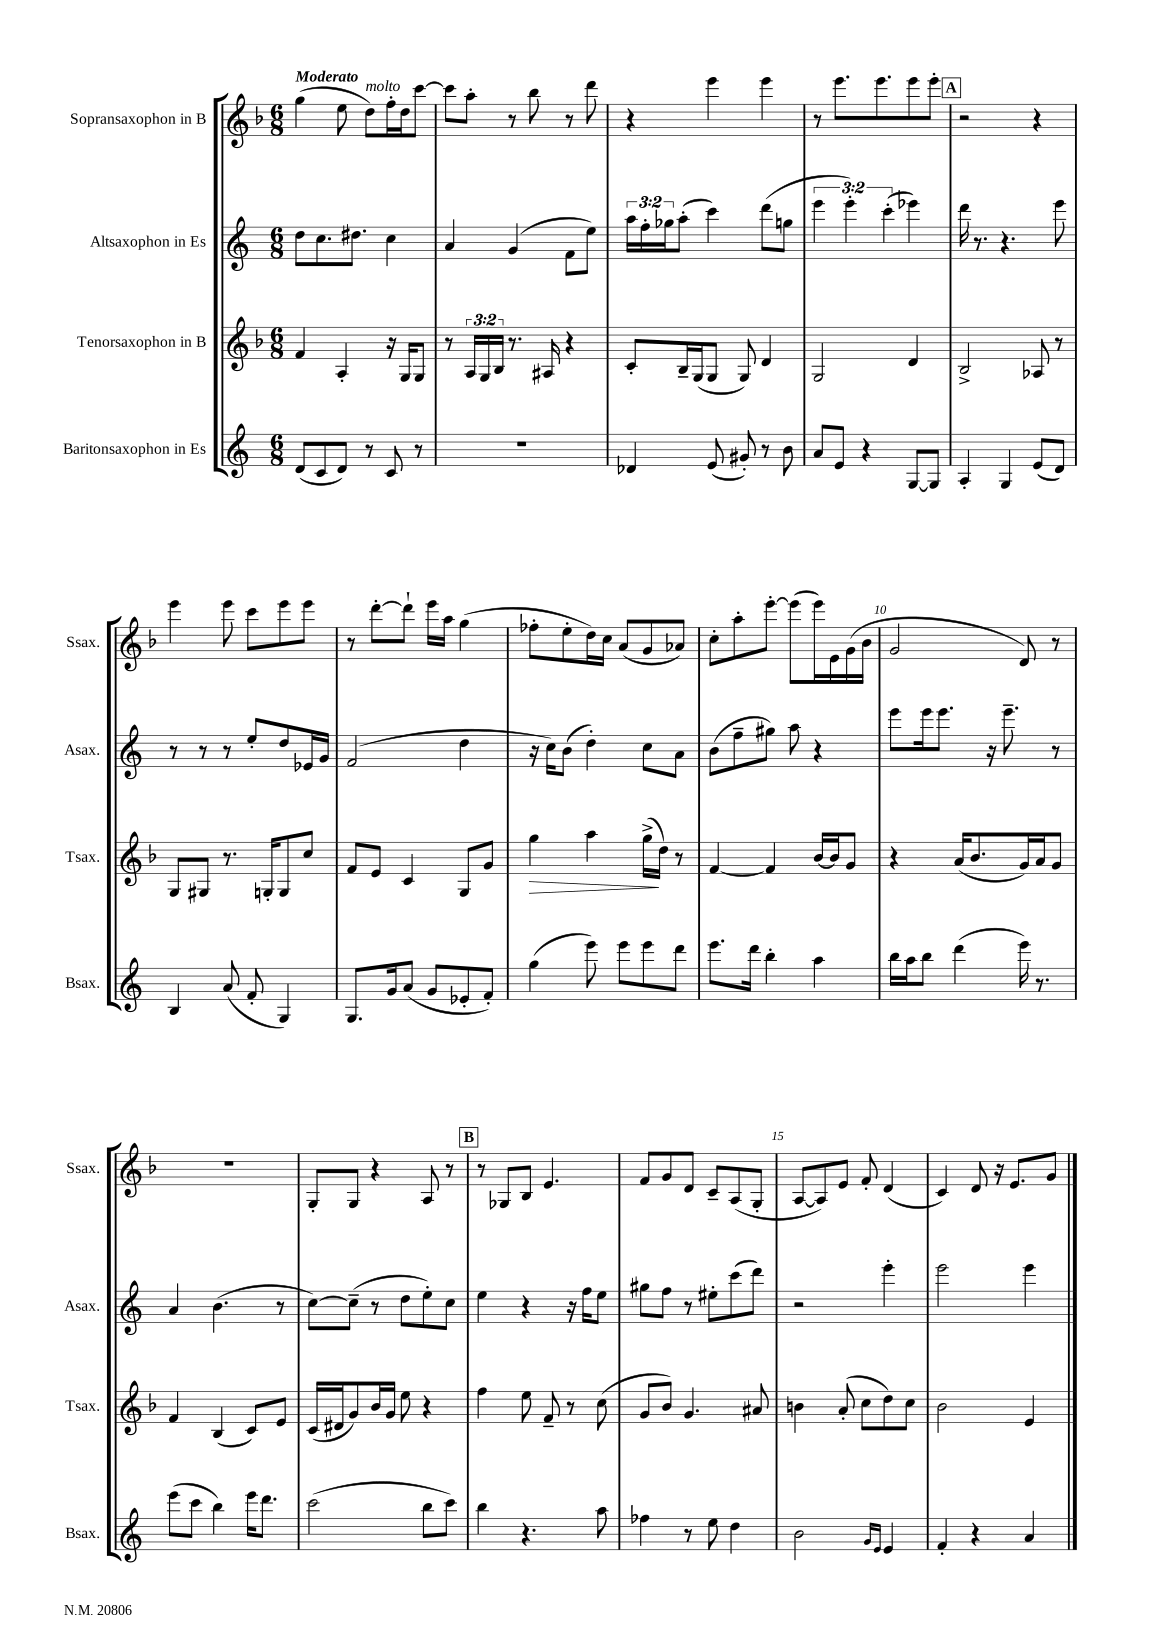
<<
\new StaffGroup <<
\new Staff = "s0" \with { instrumentName = "Sopransaxophon in B" shortInstrumentName = "Ssax." } {
    \clef treble \key f \major \numericTimeSignature \time 6/8 \tempo "Moderato"
    g''4( e''8 d''8^\markup { \italic "molto" }) f''16-. d''16 c'''8~ |
    c'''8 a''8-. r8 bes''8 r8 d'''8 |
    r4 e'''4 e'''4 |
    r8 e'''8. e'''8. e'''8 e'''8-. |
    \mark \markup { \box "A" } r2 r4 |
    e'''4 e'''8 c'''8 e'''8 e'''8 |
    r8 d'''8~-. d'''8-! e'''16 a''16 g''4( |
    fes''8-. e''8-. d''16) c''16 a'8( g'8 aes'8) |
    c''8-. a''8-. e'''8~-. e'''8( e'''16) e'16 g'16( bes'16 |
    g'2 d'8) r8 |
    R2. |
    g8-. g8 r4 a8 r8 |
    \mark \markup { \box "B" } r8 ges8 bes8 e'4. |
    f'8 g'8 d'8 c'8-- a8( g8-. |
    a8~ a8) e'8 f'8-. d'4( |
    c'4) d'8 r16 e'8. g'8 \bar "|." |
}
\new Staff = "s1" \with { instrumentName = "Altsaxophon in Es" shortInstrumentName = "Asax." } {
    \clef treble \key c \major \numericTimeSignature \time 6/8 \override Staff.TupletNumber.text = #tuplet-number::calc-fraction-text
    d''8 c''8. dis''8. c''4 |
    a'4 g'4( f'8 e''8) |
    \tuplet 3/2 { a''16 f''16-. ges''16 } a''8-.( c'''4) d'''8( g''8 |
    \tuplet 3/2 { e'''4 e'''4-.) c'''4-.( } ees'''4) |
    \mark \markup { \box "A" } d'''16 r8. r4. e'''8 |
    r8 r8 r8 e''8-. d''8 ees'16 g'16 |
    f'2( d''4 |
    r16 c''16) b'8( d''4-.) c''8 a'8 |
    b'8( f''8-- gis''8) a''8 r4 |
    e'''8 e'''16 e'''8. r16 e'''8.-- r8 |
    a'4 b'4.( r8 |
    c''8~) c''8--( r8 d''8 e''8-.) c''8 |
    \mark \markup { \box "B" } e''4 r4 r16 f''16 e''8 |
    gis''8 f''8 r8 eis''8-. c'''8( d'''8) |
    r2 e'''4-. |
    e'''2 e'''4 \bar "|." |
}
\new Staff = "s2" \with { instrumentName = "Tenorsaxophon in B" shortInstrumentName = "Tsax." } {
    \clef treble \key f \major \numericTimeSignature \time 6/8 \override Staff.TupletNumber.text = #tuplet-number::calc-fraction-text
    f'4 a4-. r16 g16 g8 |
    r8 \tuplet 3/2 { a16 g16 bes16 } r8. ais16 r4 |
    c'8-. bes16-- g16( g8 g8) d'4 |
    g2 d'4 |
    \mark \markup { \box "A" } bes2-> aes8 r8 |
    g8 gis8 r8. g16-. g8 c''8 |
    f'8 e'8 c'4 g8 g'8 |
    g''4\> a''4 g''16->\!( d''16) r8 |
    f'4~ f'4 bes'16~ bes'16 g'8 |
    r4 a'16( bes'8. g'16) a'16 g'8 |
    f'4 bes4( c'8) e'8 |
    c'16( dis'16 g'8) bes'16 g'16 e''8 r4 |
    \mark \markup { \box "B" } f''4 e''8 f'8-- r8 c''8( |
    g'8 bes'8) g'4. ais'8 |
    b'4 a'8-.( c''8 d''8) c''8 |
    bes'2 e'4 \bar "|." |
}
\new Staff = "s3" \with { instrumentName = "Baritonsaxophon in Es" shortInstrumentName = "Bsax." } {
    \clef treble \key c \major \numericTimeSignature \time 6/8
    d'8( c'8 d'8) r8 c'8 r8 |
    R2. |
    des'4 e'8( gis'8-.) r8 b'8 |
    a'8 e'8 r4 g8~ g8 |
    \mark \markup { \box "A" } a4-. g4 e'8( d'8) |
    b4 a'8( f'8-. g4) |
    g8. g'16 a'8( g'8 ees'8-. f'8-.) |
    g''4( e'''8) e'''8 e'''8 d'''8 |
    e'''8. d'''16 b''4-. a''4 |
    b''16 a''16 b''8 d'''4( e'''16) r8. |
    e'''8( c'''8 b''4) e'''16 d'''8. |
    c'''2( b''8 c'''8) |
    \mark \markup { \box "B" } b''4 r4. a''8 |
    fes''4 r8 e''8 d''4 |
    b'2 \grace { g'16 e'16 } e'4 |
    f'4-. r4 a'4 \bar "|." |
}
>>
>>
\layout { \context { \Score \override BarNumber.break-visibility = ##(#f #t #t) barNumberVisibility = #(every-nth-bar-number-visible 5) } }
